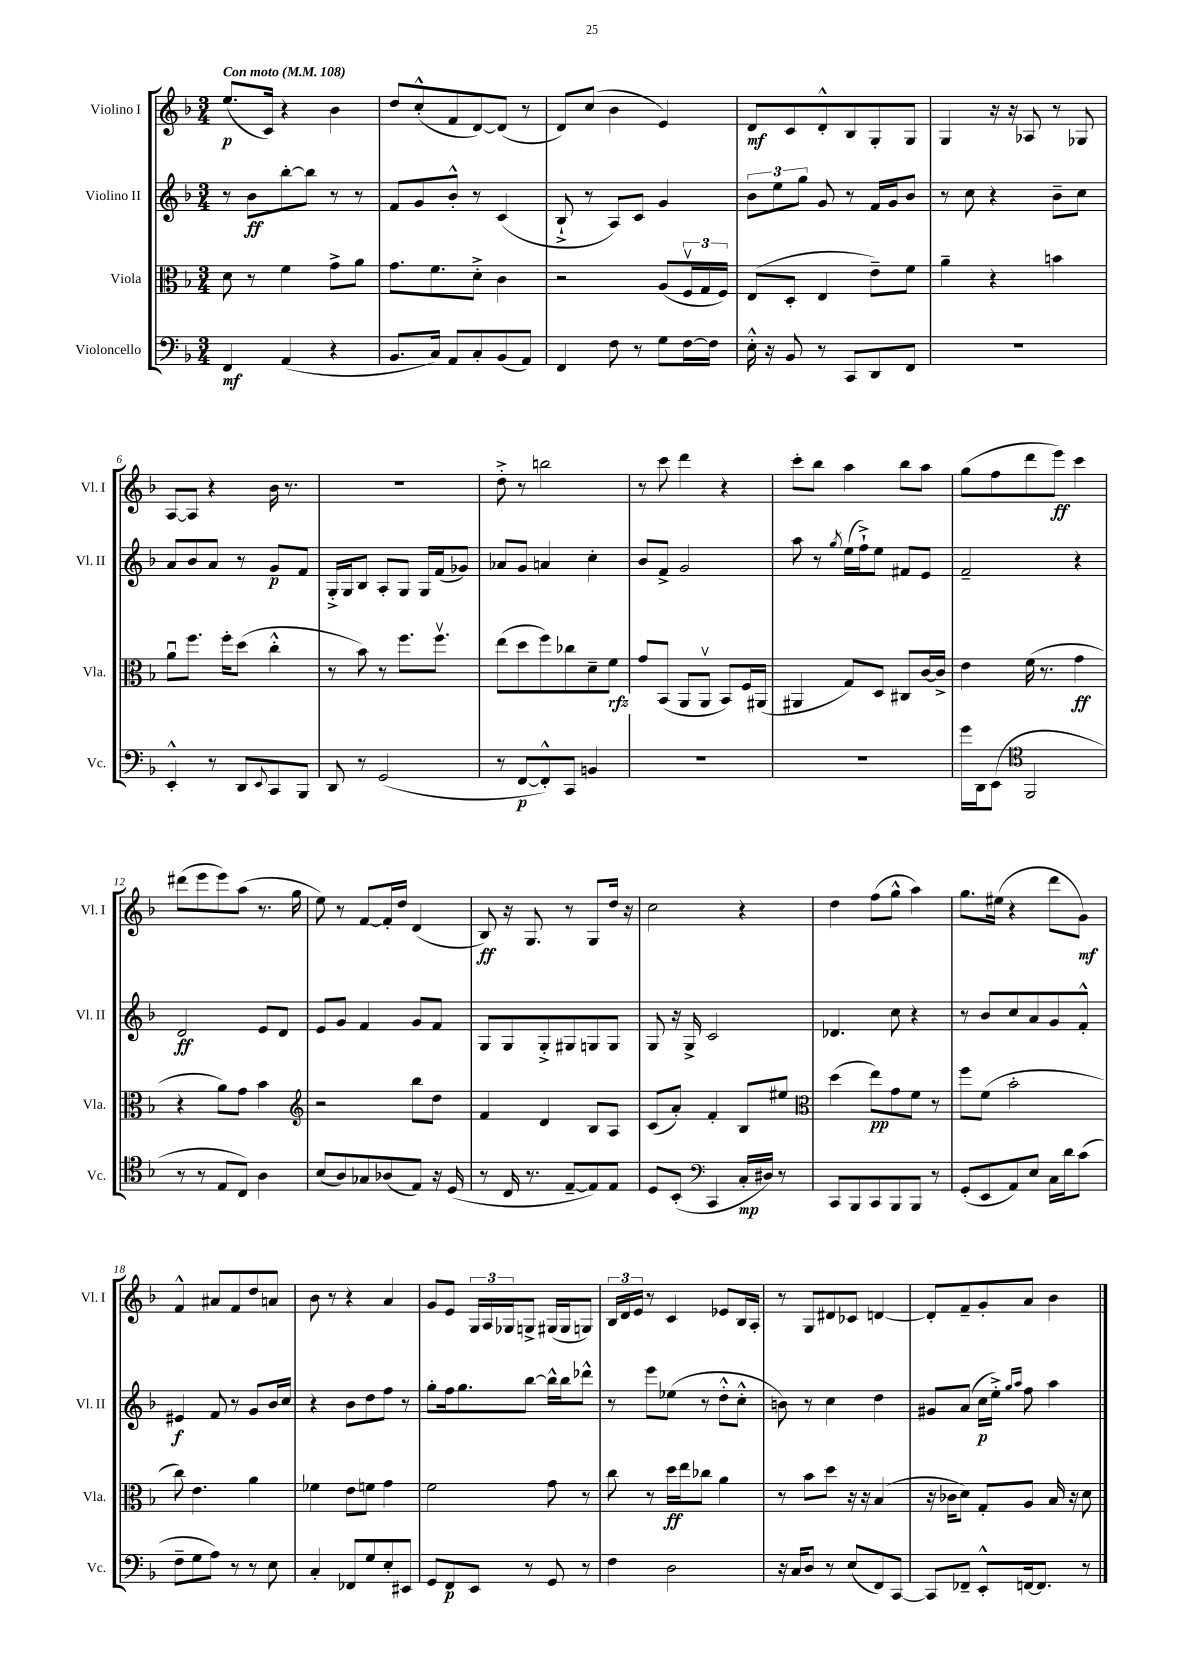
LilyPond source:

<<
\new StaffGroup <<
\new Staff = "s0" \with { instrumentName = "Violino I" shortInstrumentName = "Vl. I" } {
    \clef treble \key f \major \numericTimeSignature \time 3/4 \tempo "Con moto" 4 = 108
    e''8.\p( c'16) r4 bes'4 |
    d''8 c''8-.-^( f'8 d'8~) d'8( r8 |
    d'8) c''8( bes'4 e'4) |
    d'8\mf c'8 d'8-.-^ bes8 g8-. g8 |
    g4 r16 r16 aes8 r8 ges8 |
    a8~ a8 r4 bes'16 r8. |
    R2. |
    d''8-.-> r8 b''2 |
    r8 c'''8 d'''4 r4 |
    c'''8-. bes''8 a''4 bes''8 a''8 |
    g''8( f''8 d'''8 e'''8\ff) c'''4 |
    dis'''8( e'''8 e'''8) a''8( r8. g''16 |
    e''8) r8 f'8~ f'16-. d''16 d'4( |
    bes8\ff) r16 g8. r8 g8 d''16 r16 |
    c''2 r4 |
    d''4 f''8( g''8-^ a''4) |
    g''8. eis''16( r4 d'''8 g'8\mf) |
    f'4-^ ais'8 f'8 d''8 a'8 |
    bes'8 r8 r4 a'4 |
    g'8 e'8 \tuplet 3/2 { g16 a16 ges16 } g8-> gis16( gis16 g8) |
    \tuplet 3/2 { bes16 d'16 e'16 } r8 c'4 ees'8 bes16 a16-. |
    r8 g8 dis'8 ces'8 d'4~ |
    d'8-. f'8-- g'8-. a'8 bes'4 \bar "|." |
}
\new Staff = "s1" \with { instrumentName = "Violino II" shortInstrumentName = "Vl. II" } {
    \clef treble \key f \major \numericTimeSignature \time 3/4
    r8 bes'8\ff bes''8~-. bes''8 r8 r8 |
    f'8 g'8 bes'8-.-^ r8 c'4( |
    bes8-!-> r8 a8) c'8 g'4 |
    \tuplet 3/2 { bes'8 e''8 g''8 } g'8 r8 f'16 g'16 bes'8 |
    r8 c''8 r4 bes'8-- c''8 |
    a'8 bes'8 a'8 r8 g'8\p f'8 |
    g16-.-> g16 bes8 a8-. g8 g16 f'16( ges'8) |
    aes'8 g'8 a'4 c''4-. |
    bes'8 f'8-> g'2 |
    a''8 r8 \acciaccatura { g''8 } e''16( f''16-!->) e''8 fis'8 e'8 |
    f'2-- r4 |
    d'2\ff e'8 d'8 |
    e'8 g'8 f'4 g'8 f'8 |
    g8 g8 g8-.-> gis8 g8 g8 |
    g8 r16 g16-> c'2 |
    des'4. c''8 r4 |
    r8 bes'8 c''8 a'8 g'8 f'8-.-^ |
    eis'4\f f'8 r8 g'8 bes'16 c''16 |
    r4 bes'8 d''8 f''8 r8 |
    g''8-. f''16 g''8. bes''8~ bes''16-^ bes''16 des'''8-^ |
    r8 e'''8 ees''8( r8 d''8-.-^ c''8-.-^ |
    b'8) r8 c''4 d''4 |
    gis'8 a'8( c''16\p e''16-.->) \grace { g''16 a''16 } f''8 a''4 \bar "|." |
}
\new Staff = "s2" \with { instrumentName = "Viola" shortInstrumentName = "Vla." } {
    \clef alto \key f \major \numericTimeSignature \time 3/4
    d'8 r8 f'4 g'8-> a'8 |
    g'8. f'8. d'8-.-> c'4 |
    r2 a8( \tuplet 3/2 { f16\upbow g16 f16) } |
    e8( d8-. e4 e'8--) f'8 |
    a'4-- r4 b'4 |
    a'8\downbow f''8. f''16-. d''8( c''4-.-^ |
    r8 bes'8) r8 f''8. f''8.\upbow |
    e''8( d''8 f''8) ces''8 d'8-- f'8\rfz |
    g'8 bes,8( a,8 a,8\upbow bes,8) f16 ais,16( |
    ais,4 g8) d8 cis8 c'16~ c'16-> |
    e'4 f'16( r8. g'4\ff |
    r4 a'8) g'8 bes'4 |
    \clef treble r2 bes''8 d''8 |
    f'4 d'4 bes8 a8 |
    c'8( a'8-.) f'4-. bes8 eis''8 |
    \clef alto d''4( e''8\pp) g'8 f'8 r8 |
    f''8 f'8( bes'2-. |
    c''8) e'4. a'4 |
    fes'4 e'8 f'8 g'4 |
    f'2 g'8 r8 |
    c''8 r8 d''16\ff e''16 ces''8 a'4 |
    r8 bes'8 d''8 r16 r16 bes4( |
    r16 ces'16 d'8) g8-. a8 bes16 r16 d'8 \bar "|." |
}
\new Staff = "s3" \with { instrumentName = "Violoncello" shortInstrumentName = "Vc." } {
    \clef bass \key f \major \numericTimeSignature \time 3/4
    f,4\mf a,4( r4 |
    bes,8. c16) a,8 c8-. bes,8( a,8) |
    f,4 f8 r8 g8 f16~ f16 |
    e16-.-^ r16 bes,8 r8 c,8 d,8 f,8 |
    R2. |
    e,4-.-^ r8 d,8 \appoggiatura { e,8 } c,8 bes,,8 |
    d,8 r8 g,2( |
    r8 f,8~\p f,8-.-^) c,8 b,4 |
    R2. |
    R2. |
    g'16 d,16 e,8( \clef tenor f,2 |
    r8 r8 e8 c8) a4 |
    bes8( a8) ges8 aes8( e8) r16 d16( |
    r8 c16 r8. e8~-- e8) e8 |
    d8 bes,8-.( \clef bass c,4 c16-.\mp dis16) r8 |
    c,8 bes,,8 c,8 bes,,8 bes,,8 r8 |
    g,8-.( e,8 a,8) e8 c16 d'16 c'8( |
    f8-- g8 a8) r8 r8 e8 |
    c4-. fes,8 g8 e8-. eis,8 |
    g,8 f,8\p e,8 r8 g,8 r8 |
    f4 d2 |
    r16 c16 d8 r8 e8( f,8) c,8~ |
    c,8 fes,8-- e,8-.-^ f,16~ f,8. r8 \bar "|." |
}
>>
>>
